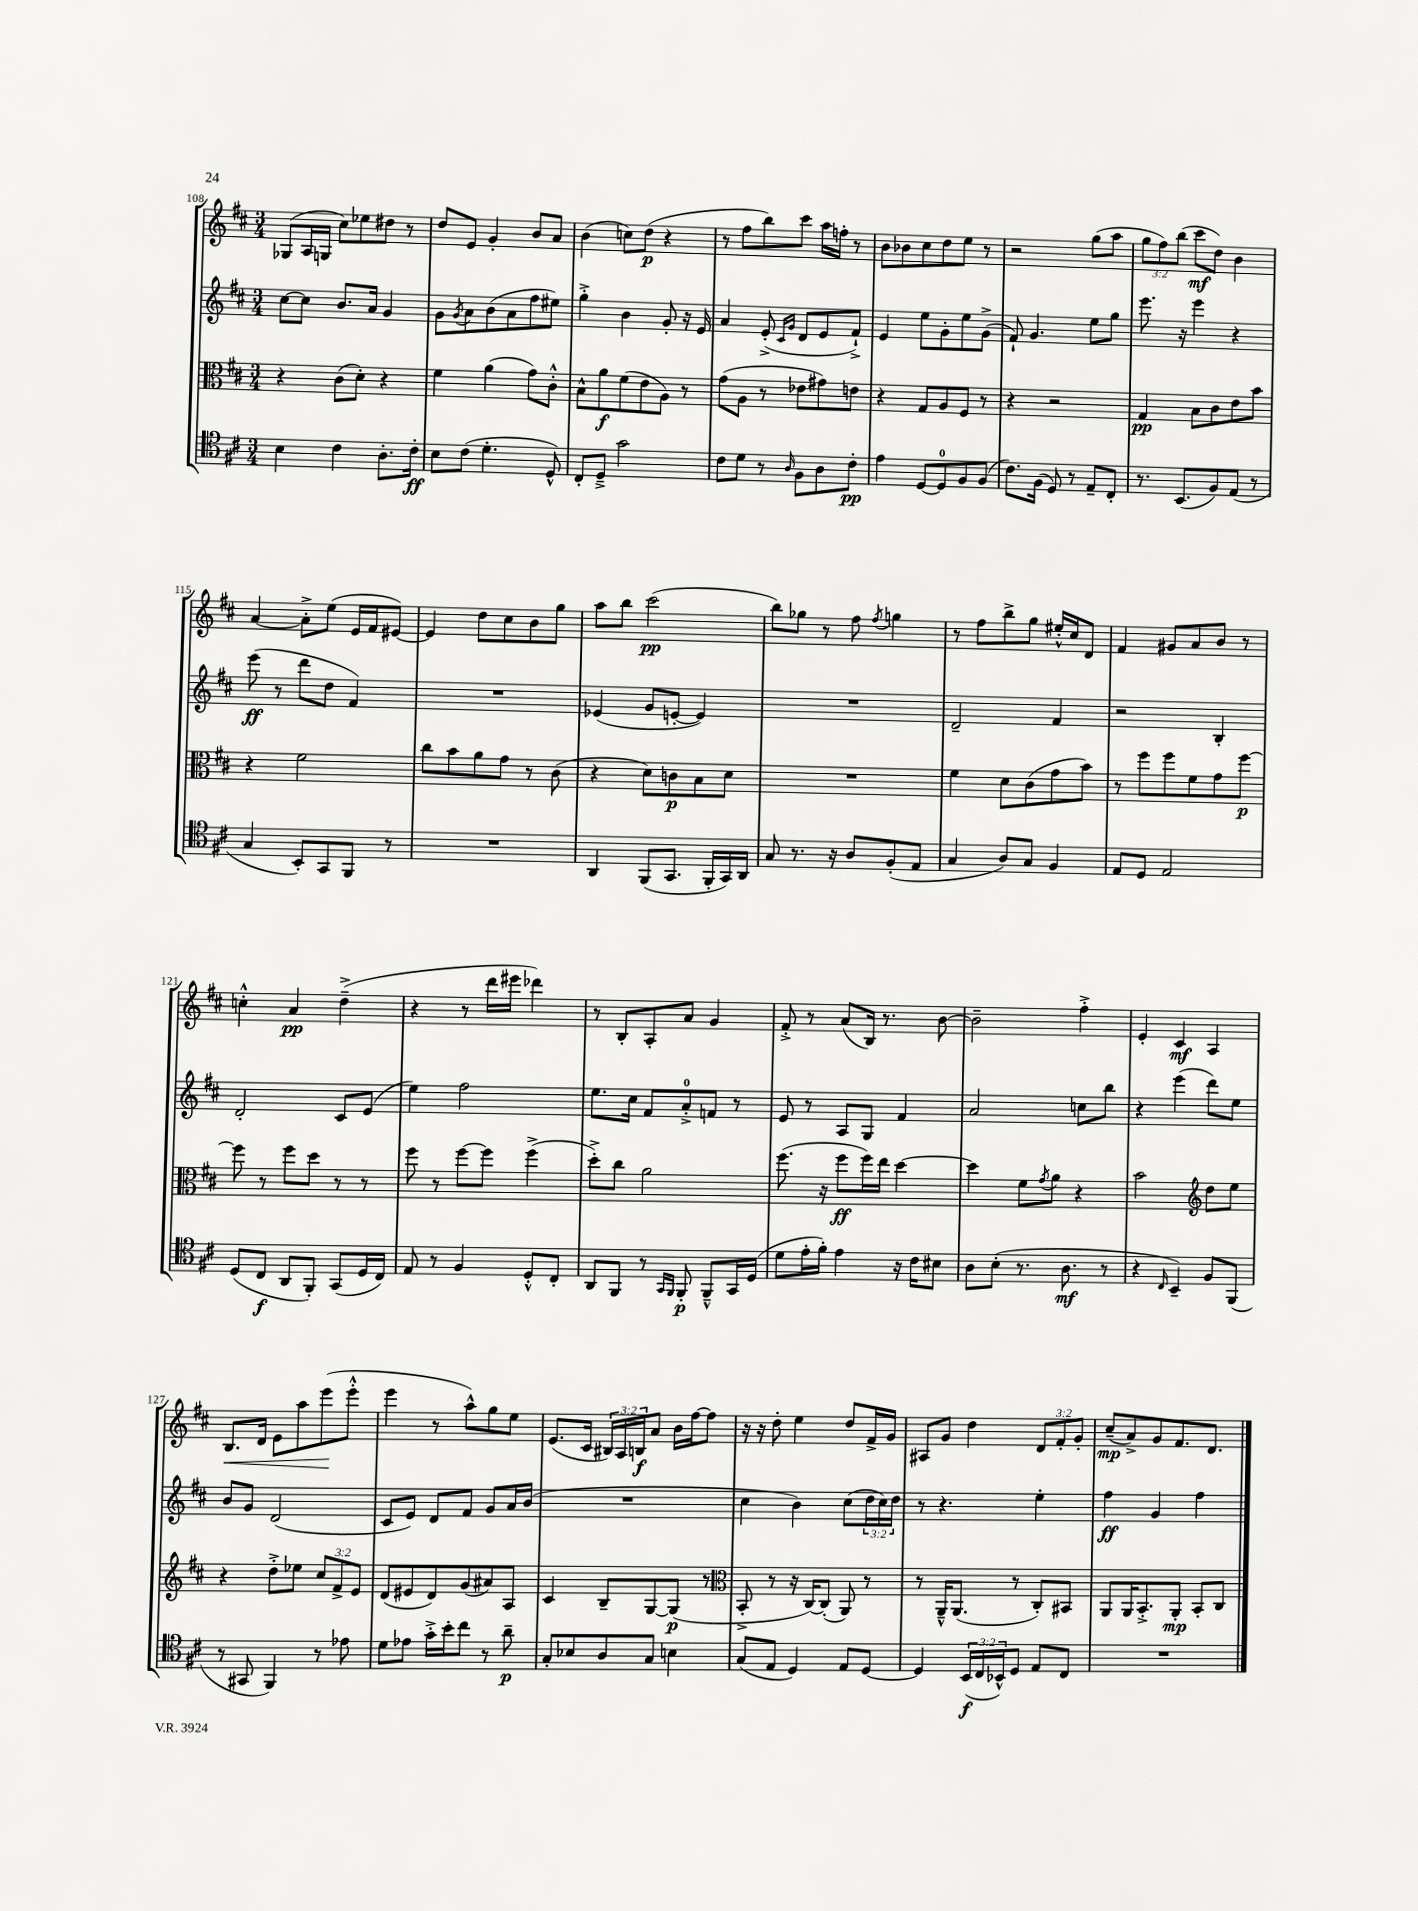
<<
\new StaffGroup <<
\new Staff = "s0" {
    \clef treble \key d \major \numericTimeSignature \time 3/4 \override Staff.TupletNumber.text = #tuplet-number::calc-fraction-text
    ges8( a16 g16 cis''8) ees''8 dis''8 r8 |
    d''8 e'8 g'4-. b'8 a'8 |
    b'4( c''8) d''8\p( r4 |
    r8 fis''8 b''8) cis'''8 a''16 f''16-. r8 |
    b'8 bes'8 cis''8 d''8 e''8 r8 |
    r2 g''8( a''8 |
    \tuplet 3/2 { g''8 fis''8) b''8( } cis'''8\mf d''8) b'4 |
    a'4~ a'8-.-> e''8( e'16 fis'16 eis'8~) |
    eis'4 d''8 cis''8 b'8 g''8 |
    a''8 b''8 cis'''2\pp( |
    b''8) ges''8 r8 fis''8 \acciaccatura { fis''8 } g''4 |
    r8 fis''8 b''8-> g''8 eis''16-.-^ cis''16 d'8 |
    fis'4 gis'8 a'8 b'8 r8 |
    c''4-.-^ a'4\pp d''4--->( |
    r4 r8 d'''16 eis'''16 des'''4) |
    r8 b8-. a8-. a'8 g'4 |
    fis'8-.-> r8 a'8( b16) r8. b'8~ |
    b'2-- fis''4-.-> |
    e'4-. cis'4\mf a4 |
    b8.\< d'16 e'8 a''8 e'''8\!( e'''8-.-^ |
    e'''4 r8 a''8-^) g''8 e''8 |
    e'8.( cis'16 \tuplet 3/2 { bis16) a16 b16\f } a'8 b'16 fis''16~ fis''8 |
    r16 r16 d''8-. e''4 d''8 fis'16-> g'16 |
    ais8 g'8 d''4 \tuplet 3/2 { d'8 fis'8-. g'8-. } |
    cis''8--\mp( a'8->) g'8 fis'8. d'8. \bar "|." |
}
\new Staff = "s1" {
    \clef treble \key d \major \numericTimeSignature \time 3/4 \override Staff.TupletNumber.text = #tuplet-number::calc-fraction-text
    cis''8~ cis''8 b'8. a'16 g'4 |
    g'8 \acciaccatura { g'8 } a'8 b'8( a'8 fis''8 eis''8) |
    g''4-.-> b'4 g'8-. r16 e'16 |
    a'4 e'8-.->( \grace { cis'16 g'16 } d'8 e'8 fis'8-!->) |
    e'4 e''8 g'8-. e''8 g'8->( |
    fis'8-!) g'4. e''8 g''8 |
    e'''8. r16 e'''4 r4 |
    e'''8\ff( r8 d'''8 d''8 fis'4) |
    R2. |
    ees'4( g'8 e'8~-. e'4) |
    R2. |
    d'2-- fis'4 |
    r2 b4-. |
    d'2-. cis'8 e'8( |
    e''4) fis''2 |
    e''8. cis''16 fis'8 a'8-0-.-> f'8 r8 |
    e'8 r8 a8 g8 fis'4 |
    a'2 c''8 b''8 |
    r4 e'''4( d'''8) e''8 |
    b'8 g'8 d'2( |
    cis'8 e'8) d'8 fis'8 g'8 a'16 b'16( |
    R2. |
    cis''4 b'4) cis''8( \tuplet 3/2 { d''16 cis''16) d''16 } |
    r8 r4. e''4-. |
    fis''4\ff g'4 fis''4 \bar "|." |
}
\new Staff = "s2" {
    \clef alto \key d \major \numericTimeSignature \time 3/4 \override Staff.TupletNumber.text = #tuplet-number::calc-fraction-text
    r4 cis'8( d'8-.) r4 |
    fis'4 a'4( g'8) cis'8-.-^ |
    b8-^ a'8\f fis'8( e'8 a8) r8 |
    g'8( a8 r8 ees'8 gis'8) e'8 |
    r4 g8 a8 fis8 r8 |
    r4 r2 |
    g4\pp b8 cis'8 e'8 b'8 |
    r4 fis'2 |
    cis''8 b'8 a'8 g'8 r8 cis'8( |
    r4 d'8) c'8\p b8 d'8 |
    R2. |
    fis'4 d'8 cis'8( g'8 b'8) |
    r8 fis''8 fis''8 fis'8 g'8 fis''8~\p |
    fis''8 r8 fis''8 d''8 r8 r8 |
    fis''8 r8 fis''8~ fis''8 fis''4->( |
    d''8-.->) cis''8 a'2 |
    fis''8.( r16 fis''8\ff fis''16) e''16 d''4~ |
    d''4 fis'8 \acciaccatura { g'8 } a'8 r4 |
    b'2 \clef treble d''8 e''8 |
    r4 d''8-.-> ees''8 \tuplet 3/2 { cis''8 fis'8-> e'8 } |
    d'8( eis'8 d'8) g'8( ais'8) a8 |
    cis'4 b8-- g8~ g8\p( r8 |
    \clef alto b,8-.-> r8 r16 cis16~) cis8-.( a,8) r8 |
    r8 a,16---^ a,8.( r8 cis8-.) bis,8 |
    a,8 a,16 b,8.-.-> a,8-.\mp b,8-. cis8 \bar "|." |
}
\new Staff = "s3" {
    \clef tenor \key d \major \numericTimeSignature \time 3/4 \override Staff.TupletNumber.text = #tuplet-number::calc-fraction-text
    b4 cis'4 a8.-. cis'16-.\ff |
    b8 cis'8( d'4.-. d8-^) |
    cis8-. d8---> g'2 |
    cis'8 d'8 r8 \grace { a16 } fis8 a8 cis'8-.\pp |
    e'4 d8~ d8-0 fis8 fis8( |
    cis'8.) fis16( d8) r8 e8-- cis8-. |
    r8. b,8.( fis8) e8( r8 |
    g4 b,8-.) g,8 fis,8 r8 |
    R2. |
    a,4 fis,8( g,8. fis,16-. g,16) a,16 |
    g8 r8. r16 a8 fis8-.( e8 |
    g4 a8) g8 fis4 |
    e8 d8 e2 |
    d8( cis8\f a,8 fis,8-.) g,8( d16 cis16) |
    e8 r8 fis4 d8-.-^ cis8-. |
    a,8 fis,8 r8 \grace { g,16 fis,16 } fis,8-.\p fis,8---^ g,16 d16( |
    d'8 e'16-. fis'16-.) e'4 r16 cis'16 bis8 |
    a8 b8-.( r8. a8.\mf r8 |
    r4 \grace { cis16 } b,4--) fis8 fis,8( |
    r8 gis,8 fis,4) r8 ees'8 |
    d'8 ees'8 g'16-.-> b'16-. cis''8 r8 a'8--\p |
    g8-. bes8 a8 g8 b4 |
    g8( e8 d4) e8 d8~ |
    d4 \tuplet 3/2 { b,16\f( cis16 bes,16-^) } d8 e8 cis8 |
    R2. \bar "|." |
}
>>
>>
\layout { \context { \Score currentBarNumber = #108 } }
